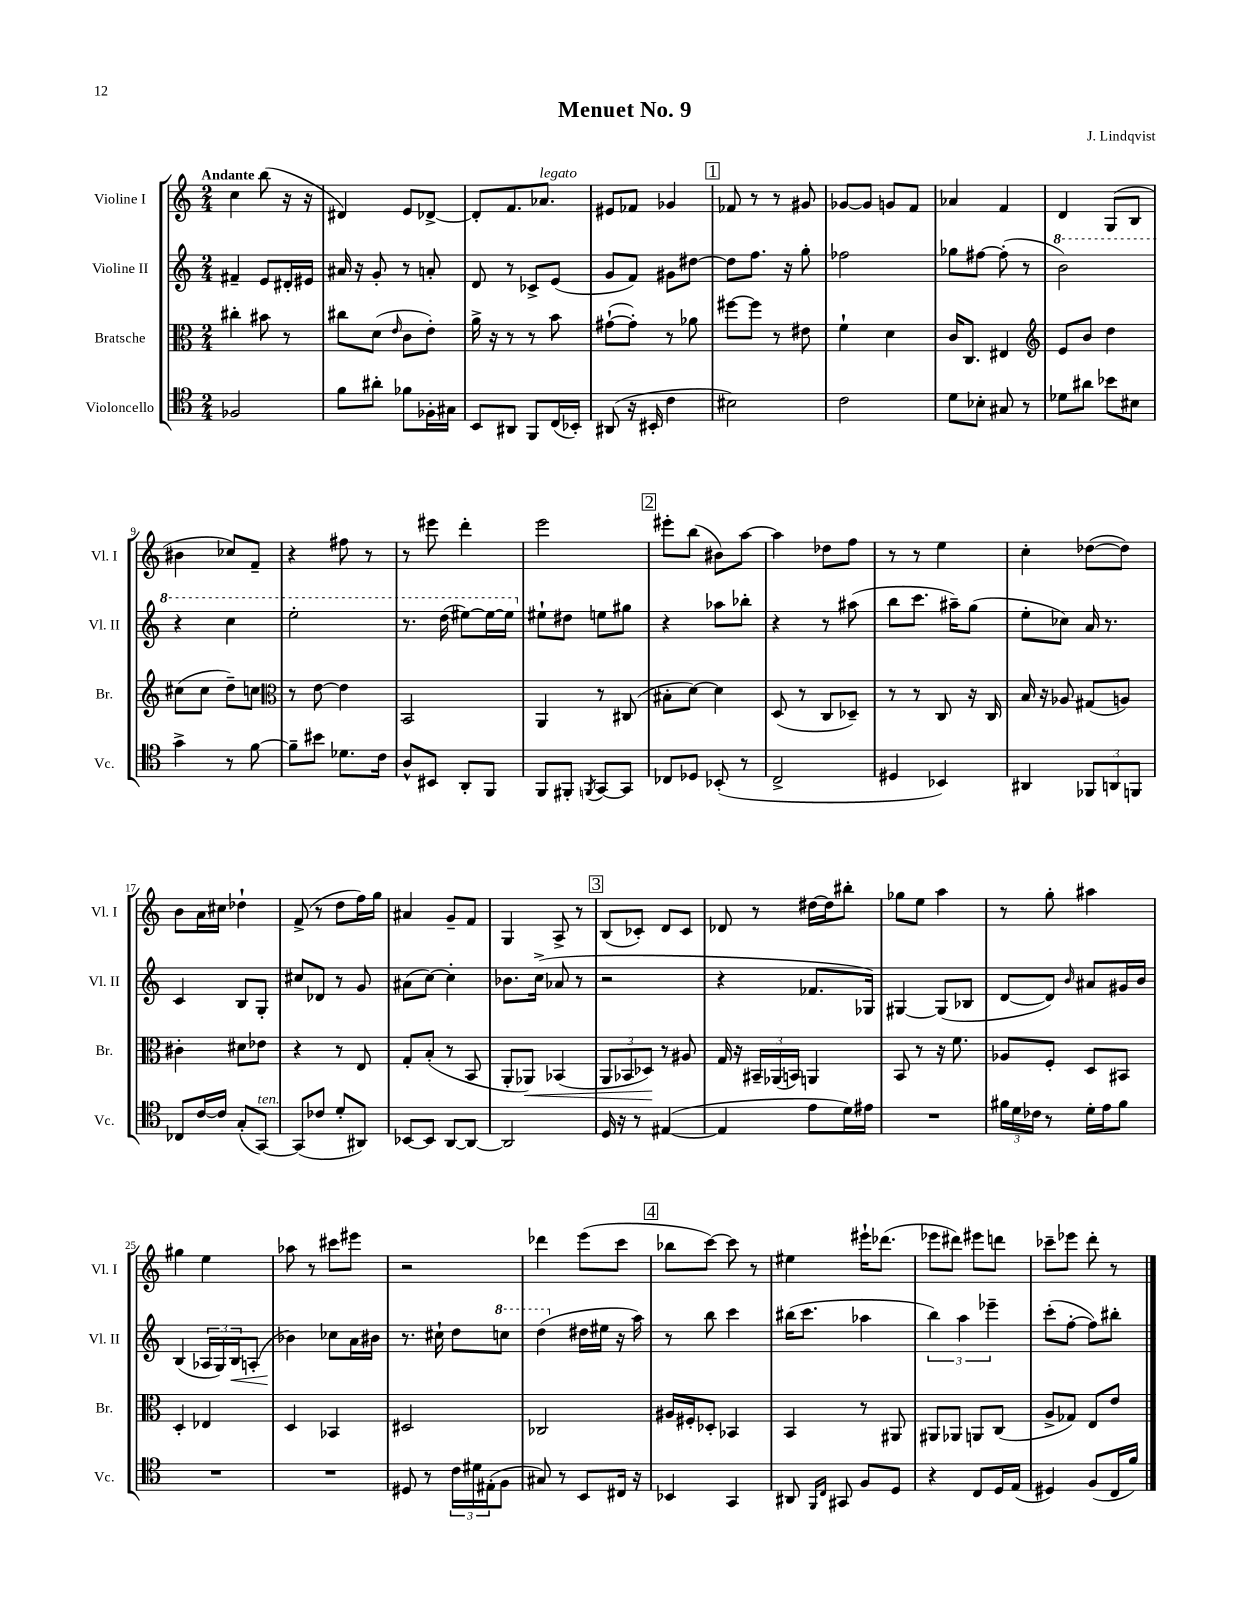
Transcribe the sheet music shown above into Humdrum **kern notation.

**kern	**kern	**kern	**kern
*staff4	*staff3	*staff2	*staff1
*clefC4	*clefC3	*clefG2	*clefG2
*k[]	*k[]	*k[]	*k[]
*M2/4	*M2/4	*M2/4	*M2/4
2F-	4cc#'	4f#~	4cc
.	8b#	8e	(8bb
.	8r	16d#'	16r
.	.	16e#	16r
=	=	=	=
8f	8cc#	16a#	4d#)
.	.	16r	.
8a#'	(8d	8g'	.
.	16qqe	.	.
8f-	8c	8r	8e
16F-'	8e')	8a'	[8d-^
16G#	.	.	.
=	=	=	=
8BB	16a^	8d	8d-']
.	16r	.	.
8AA#	8r	8r	8.f
8FF	8r	8c-^	.
.	.	.	8.a-
(16C	8b	(8e	.
16BB-')	.	.	.
=	=	=	=
(8AA#	([8g#`	8g	8e#
16r	8g#'])	8f)	8f-
16BB#'	.	.	.
4c	8r	8g#	4g-
.	8a-	[8dd#	.
=	=	=	=
2B#)	[8ff#	8dd#]	8f-
.	8ff#]	8.ff	8r
.	8r	.	8r
.	.	16r	.
.	8e#	8gg'	8g#
=	=	=	=
2c	4f`	2ff-	[8g-
.	.	.	8g-]
.	4d	.	8g
.	.	.	8f
=	=	=	=
8d	16c	8gg-	4a-
.	8.C	.	.
8B-'	.	[8ff#	.
8G#	4E#	(8ff#']	4f
8r	.	8r	.
=	=	=	=
*	*clefG2	*	*
8d-	8e	2bb)	4d
8a#	8b	.	.
8b-	4dd	.	(8G
8B#	.	.	8B
=	=	=	=
4g^	(8cc#	4r	4b#
.	8cc#	.	.
8r	8dd~)	4ccc	8cc-)
[8f	8cc	.	8f~
=	=	=	=
*	*clefC3	*	*
8f~]	8r	2eee'	4r
8b#	[8e	.	.
8.d-	4e]	.	8ff#
.	.	.	8r
16c	.	.	.
=	=	=	=
8A^^	2BB	8.r	8r
8BB#	.	.	8eee#
.	.	(16ddd	.
8AA'	.	[8eee#)	4ddd'
8FF	.	16eee#_	.
.	.	16eee#]	.
=	=	=	=
8FF	4AA	8ee#`	2eee
8FF#'	.	8dd#	.
8qFF	.	.	.
[8GG	8r	8ee	.
8GG]	(8C#	8gg#	.
=	=	=	=
8C-	8B#'	4r	8eee#'
8D-	[8d)	.	(8bb
(8BB-'	4d]	8aa-	8b#)
8r	.	8bb-'	[8aa
=	=	=	=
2C^	(8D	4r	4aa]
.	8r	.	.
.	8C	8r	8dd-
.	8D-~)	(8aa#	8ff
=	=	=	=
4D#	8r	8bb	8r
.	8r	8.ccc	8r
4BB-)	8C	.	4ee
.	.	16aa#~)	.
.	16r	(8gg	.
.	16C	.	.
=	=	=	=
4AA#	16B	8ee'	4cc'
.	16r	.	.
.	8A-	8cc-)	.
12FF-	(8G#	16a	([8dd-
.	.	8.r	.
12AA	.	.	.
.	8A)	.	8dd-])
12FF	.	.	.
=	=	=	=
8C-	4c#'	4c	8b
[16c	.	.	16a
16c]	.	.	16cc#
(8G'	8d#	8B	4dd-`
[8GG)	8e-	8G'	.
=	=	=	=
(8GG]	4r	8cc#	(8f^
8c-	.	8d-	8r
8d'	8r	8r	8dd
8AA#)	8E	8g	16ff)
.	.	.	16gg
=	=	=	=
[8BB-	8G'	(8a#	4a#
8BB-]	(8B'	[8cc)	.
[8AA	8r	4cc']	8g~
8AA_	8BB	.	8f
=	=	=	=
2AA]	8AA'	8.b-	4G
.	8AA-)	.	.
.	.	(16cc^	.
.	(4BB-	8a-	8A^
.	.	8r	8r
=	=	=	=
16D	12AA	2r	(8B
16r	.	.	.
.	12BB-	.	.
8r	.	.	8c-')
.	12D-)	.	.
([4E#	8r	.	8d
.	8A#	.	8c-
=	=	=	=
4E#]	16G	4r	8d-
.	16r	.	.
.	24BB#~	.	8r
.	(24AA-	.	.
.	24BB)	.	.
8e	4AA	8.f-	[16dd#
.	.	.	16dd#]
16d)	.	.	8bb#'
16e#	.	16G-)	.
=	=	=	=
2r	8BB	[4G#	8gg-
.	8r	.	8ee
.	16r	(8G#]	4aa
.	8.f	.	.
.	.	8B-	.
=	=	=	=
24f#	8A-	[8d	8r
24d	.	.	.
24c-	.	.	.
8r	8F'	8d])	8gg'
.	.	16qqb	.
16d'	8D	8a#	4aa#
16e	.	.	.
8f#	8BB#	16g#	.
.	.	16b	.
=	=	=	=
2r	4D'	(4B	4gg#
.	4E-	24A-	4ee
.	.	24G)	.
.	.	24B	.
.	.	(8A'	.
=	=	=	=
2r	4D	4b-)	8aa-
.	.	.	8r
.	4BB-	8cc-	8ccc#
.	.	16a	8eee#
.	.	16b#	.
=	=	=	=
8D#	2D#	8.r	2r
8r	.	.	.
.	.	16cc#`	.
24c	.	8dd	.
24d#	.	.	.
(24E#'	.	.	.
8F	.	8ccc	.
=	=	=	=
8G#)	2C-	(4ddd	4ddd-
8r	.	.	.
8BB	.	16dd#	(8eee
.	.	16ee#	.
16C#	.	16r	8ccc
16r	.	16aa)	.
=	=	=	=
4BB-	16A#	8r	8bb-
.	16F#'	.	.
.	8D-'	8bb	[8ccc)
4GG	4BB-	4ccc	8ccc]
.	.	.	8r
=	=	=	=
8AA#	4BB	(16bb#	4ee#
.	.	8.ccc	.
16qqFF	.	.	.
16qqC	.	.	.
8GG#	.	.	.
8F	8r	4aa-	16eee#`
.	.	.	(8.ddd-
8D	8AA#	.	.
=	=	=	=
4r	8AA#	6bb)	8eee-
.	8AA-	.	8ddd#)
.	.	6aa	.
8C	8AA	.	8eee#
.	.	6eee-~	.
16D	(8C	.	8ddd
(16E	.	.	.
=	=	=	=
4D#)	8A^	(8ccc'	8ccc-~
.	8G-)	[8ff'	8eee-
(8F	8E	8ff])	8ddd'
16C	8e	8bb#'	8r
16f)	.	.	.
==	==	==	==
*-	*-	*-	*-
